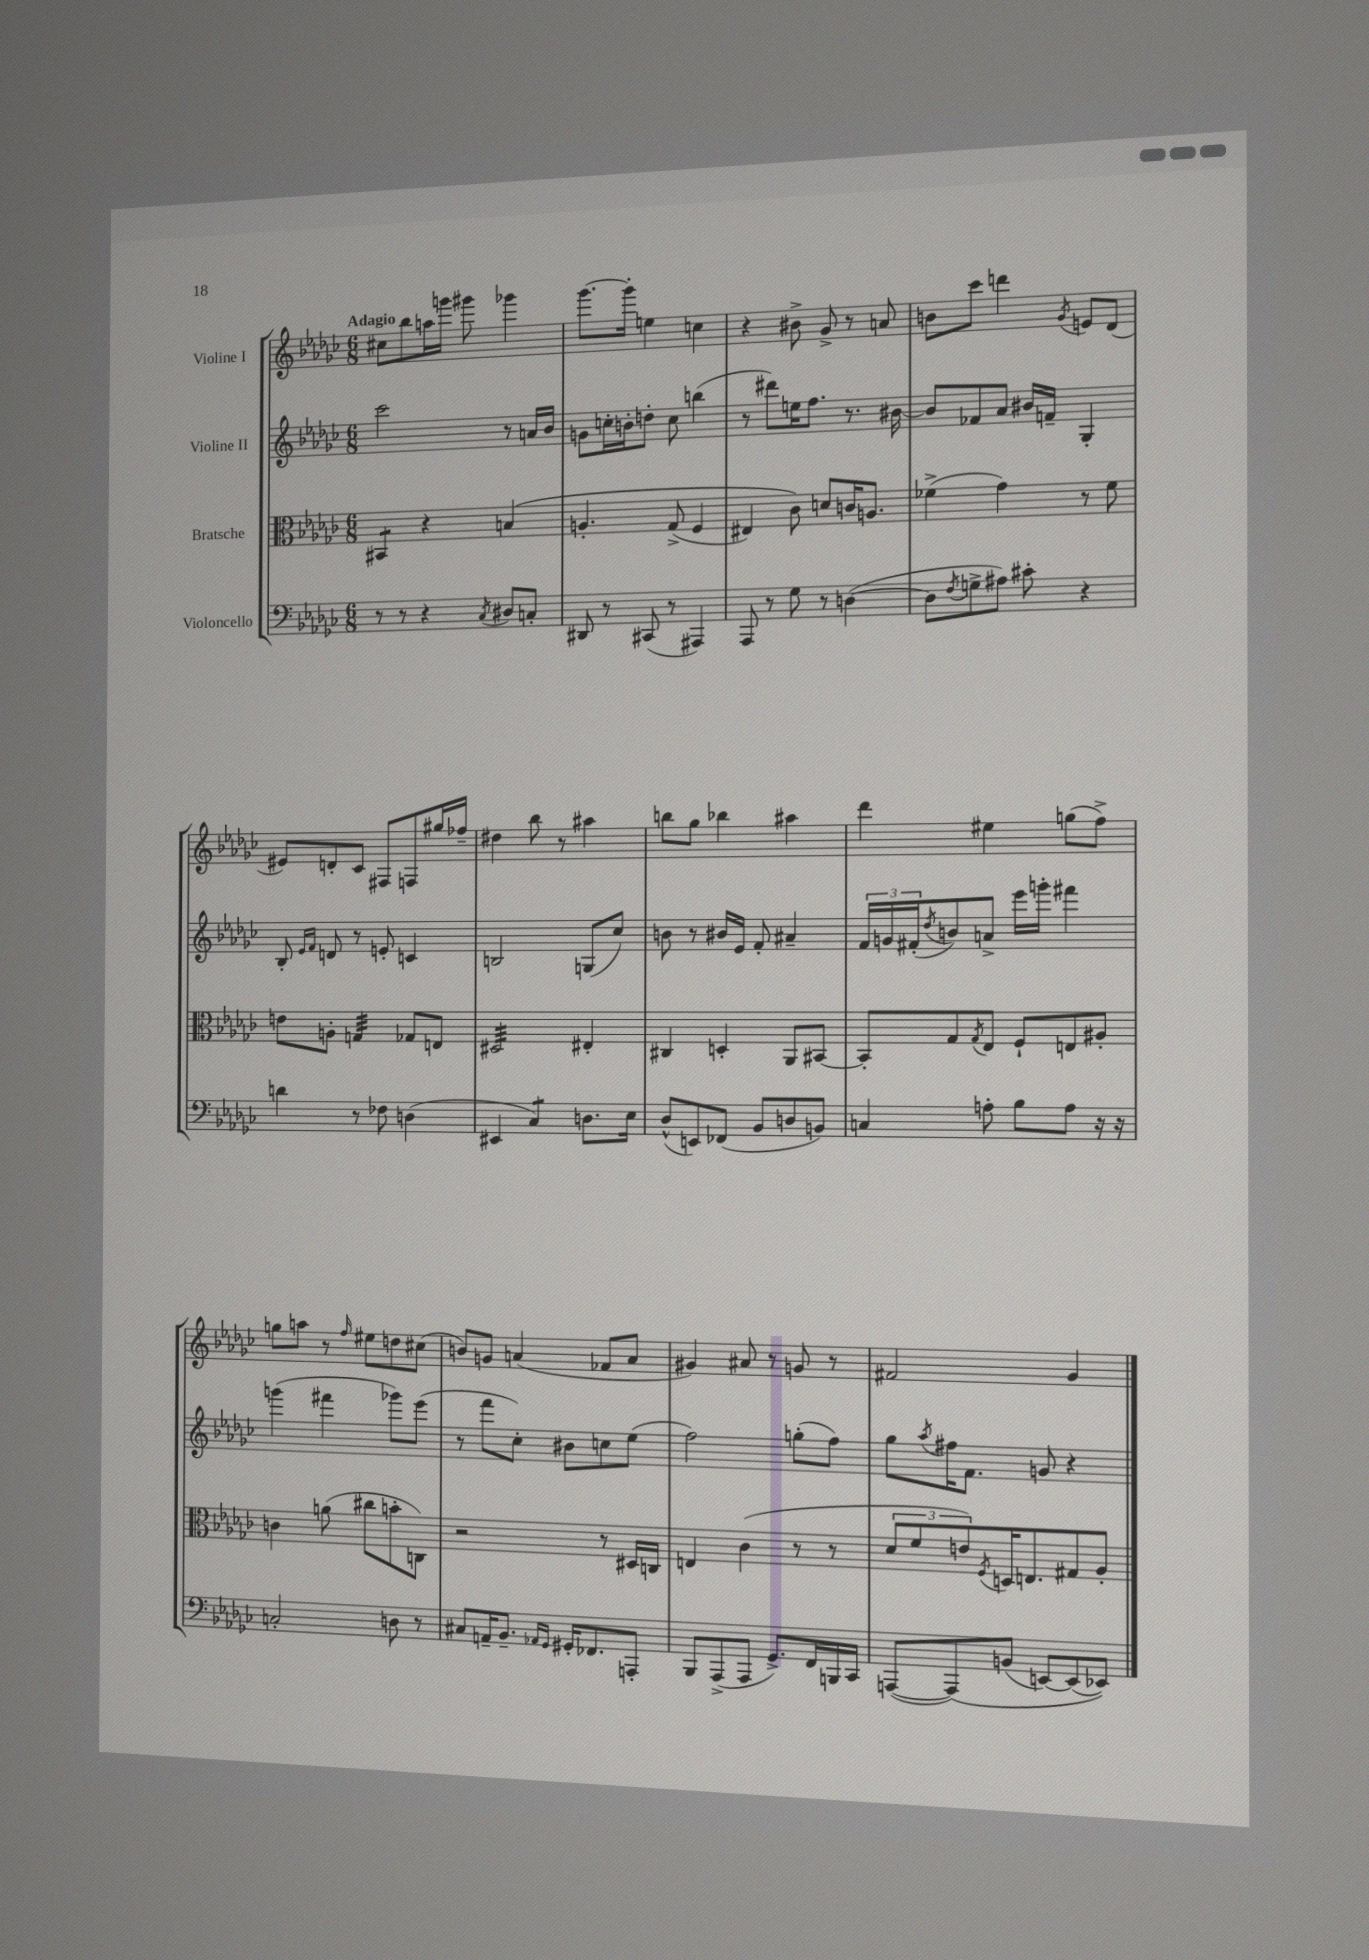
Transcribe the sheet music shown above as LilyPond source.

<<
\new StaffGroup <<
\new Staff = "s0" \with { instrumentName = "Violine I" } {
    \clef treble \key ges \major \numericTimeSignature \time 6/8 \tempo "Adagio"
    cis''8 bes''8 a''16 g'''16 gis'''8 ges'''4 |
    ges'''8.~ ges'''16-. e''4 c''4 |
    r4 bis'8-> ges'8-> r8 a'8 |
    b'8 ces'''8 d'''4 \acciaccatura { ges'8 } e'8 des'8( |
    eis'8) d'8-. ces'8 fis8 f8 gis''16 fes''16-- |
    dis''4 bes''8 r8 ais''4 |
    b''8 ges''8 bes''4 ais''4 |
    des'''4 eis''4 g''8( f''8->) |
    g''8 a''8 r8 \grace { f''16 } eis''8 d''8 cis''8( |
    b'8) g'8 a'4( fes'8 a'8 |
    gis'4) ais'8 r8 g'8 r8 |
    fis'2 ges'4 \bar "|." |
}
\new Staff = "s1" \with { instrumentName = "Violine II" } {
    \clef treble \key ges \major \numericTimeSignature \time 6/8
    ces'''2 r8 a'16 bes'16 |
    g'8 c''16-. b'16-. d''8-. c''8 b''4( |
    r8 dis'''8) e''16 f''8. r8. bis'16~ |
    bis'8 fes'8 aes'8 bis'16 f'16-- ges4-. |
    bes8-. \grace { ees'16 f'16 } d'8 r8 e'8-. c'4 |
    b2 g8( ces''8) |
    b'8 r8 bis'16 ees'16 f'8-. ais'4-- |
    \tuplet 3/2 { f'16 g'16 fis'16-.( } \acciaccatura { des''8 } b'8) a'8-> ees'''16 g'''16-. fis'''4 |
    g'''4( fis'''4 ges'''8) ees'''8( |
    r8 f'''8 ces''8-.) bis'8 c''8 ees''8( |
    f''2) g''8-.( f''8) |
    ges''8 \acciaccatura { aes''8 } fis''16 f'8. g'8 r4 \bar "|." |
}
\new Staff = "s2" \with { instrumentName = "Bratsche" } {
    \clef alto \key ges \major \numericTimeSignature \time 6/8
    bis,4:8 r4 b4\( |
    a4.-. ges8->( f4 |
    eis4) ces'8\) d'8 c'16 a8. |
    fes'4->( ges'4) r8 fes'8 |
    e'8 a8-. g4:32 ges8 e8 |
    dis2:32 eis4-. |
    cis4 d4-. aes,8 bis,8~ |
    bis,8-. ges8 \acciaccatura { ges8 } ees8 f8-! e8 ais8-. |
    c'4 a'8( cis''8 b'8-. c8) |
    r2 r8 dis16 c16 |
    e4 ces'4( r8 r8 |
    \tuplet 3/2 { des'8 f'8 e'8) } \acciaccatura { f8 } d16 e8. gis8 aes8-. \bar "|." |
}
\new Staff = "s3" \with { instrumentName = "Violoncello" } {
    \clef bass \key ges \major \numericTimeSignature \time 6/8
    r8 r8 r4 \acciaccatura { ces8 } dis8 c8-. |
    dis,8 r8 cis,8( r8 ais,,4) |
    aes,,8 r8 ges8 r8 d4~( |
    d8 \acciaccatura { f8 } g8-> ais8) cis'8-. r4 |
    d'4 r8 fes8 d4( |
    eis,4 ces4:8) d8. ees16 |
    des8-^( e,8) fes,8( bes,8 d8 b,8) |
    c4 a8-. bes8 a8 r16 r16 |
    c2-. d8 r8 |
    cis8 a,16-- bes,8.-- \grace { aes,16 ges,16 } gis,16-. fes,8. a,,8-. |
    bes,,8 aes,,8->( aes,,8 ges,8.->) f,16 b,,16 ces,16 |
    a,,8~( a,,8)\( b,8( e,8~) e,8( ees,8)\) \bar "|." |
}
>>
>>
\layout { \context { \Score \remove "Bar_number_engraver" } }
